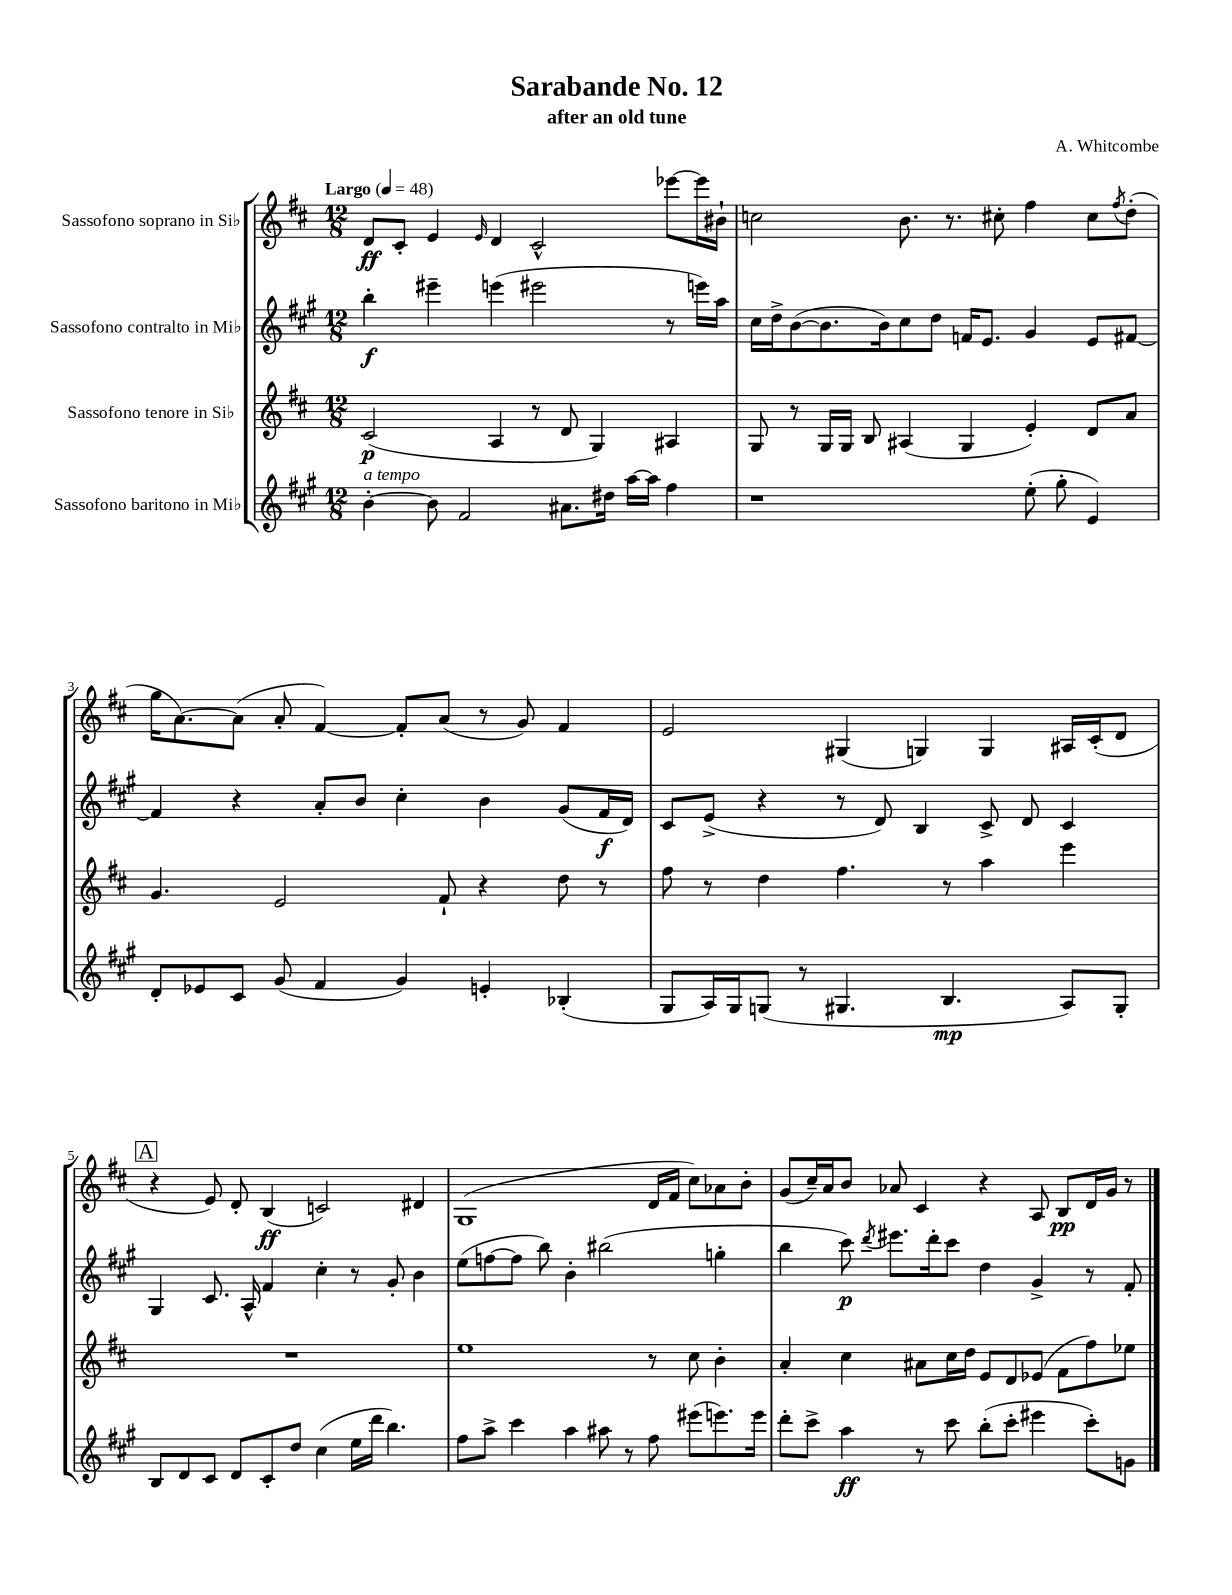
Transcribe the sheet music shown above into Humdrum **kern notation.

**kern	**kern	**kern	**kern
*staff4	*staff3	*staff2	*staff1
*clefG2	*clefG2	*clefG2	*clefG2
*k[f#c#g#]	*k[f#c#]	*k[f#c#g#]	*k[f#c#]
*M12/8	*M12/8	*M12/8	*M12/8
*MM48	*MM48	*MM48	*MM48
[4b'	(2c#	4bb'	8d
.	.	.	8c#'
8b]	.	4eee#~	4e
2f#	.	.	.
.	.	.	16qqe
.	4A	(4eee	4d
.	8r	2eee#	2c#^^
8.a#	8d	.	.
.	4G)	.	.
16dd#	.	.	.
[16aa	.	.	.
16aa]	.	.	.
4ff#	4A#	8r	[8eee-
.	.	16eee)	16eee-]
.	.	16aa	16b#`
=	=	=	=
1r	8G	16cc#	2cc
.	.	16dd^	.
.	8r	([8b	.
.	16G	8.b]	.
.	16G	.	.
.	8B	.	.
.	.	16b)	.
.	(4A#	8cc#	8.b
.	.	8dd	.
.	.	.	8.r
.	4G	16f	.
.	.	8.e	.
.	.	.	8cc#'
(8ee'	4e')	4g#	4ff#
8gg#'	.	.	.
4e)	8d	8e	8cc#
.	.	.	8qff#
.	8a	[8f#	(8dd'
=	=	=	=
8d'	4.g	4f#]	16gg
.	.	.	[8.a)
8e-	.	.	.
8c#	.	4r	(8a]
(8g#	2e	.	8a'
4f#	.	8a'	[4f#)
.	.	8b	.
4g#)	.	4cc#'	8f#']
.	8f#`	.	(8a
4e'	4r	4b	8r
.	.	.	8g)
(4B-'	8dd	(8g#	4f#
.	8r	16f#	.
.	.	16d)	.
=	=	=	=
8G#	8ff#	8c#	2e
16A)	8r	(8e^	.
16G#	.	.	.
(8G	4dd	4r	.
8r	.	.	.
4.G#	4.ff#	8r	(4G#
.	.	8d)	.
.	.	4B	4G)
4.B	8r	.	.
.	4aa	8c#^	4G
.	.	8d	.
8A)	4eee	4c#	16A#
.	.	.	(16c#'
8G#'	.	.	8d
=	=	=	=
8B	1.r	4G#	4r
8d	.	.	.
8c#	.	8.c#	8e)
8d	.	.	8d'
.	.	16A^^	.
8c#'	.	4f#	(4B
8dd	.	.	.
(4cc#	.	4cc#'	2c)
16ee	.	8r	.
16ddd	.	.	.
4.bb)	.	8g#'	.
.	.	4b	4d#
=	=	=	=
8ff#	1ee	(8ee	(1G
8aa^	.	[8ff	.
4ccc#	.	8ff]	.
.	.	8bb)	.
4aa	.	4b'	.
8aa#	.	(2bb#	.
8r	.	.	.
8ff#	8r	.	16d
.	.	.	16f#
(8eee#	8cc#	.	8cc#)
8.eee)	4b'	4gg'	8a-
.	.	.	8b'
16eee	.	.	.
=	=	=	=
8ddd'	4a'	4bb	(8g
8ccc#^	.	.	16cc#~)
.	.	.	16a
4aa	4cc#	8ccc#)	8b
.	.	8qddd	.
.	.	8.eee#	8a-
8r	8a#	.	4c#
.	.	16ddd'	.
8ccc#	16cc#	8ccc#	.
.	16dd	.	.
(8bb'	8e	4dd	4r
8ccc#'	8d	.	.
4eee#	(8e-	4g#^	8A
.	8f#	.	8B
8ccc#')	8ff#)	8r	16d
.	.	.	16g
8g	8ee-	8f#'	8r
==	==	==	==
*-	*-	*-	*-
